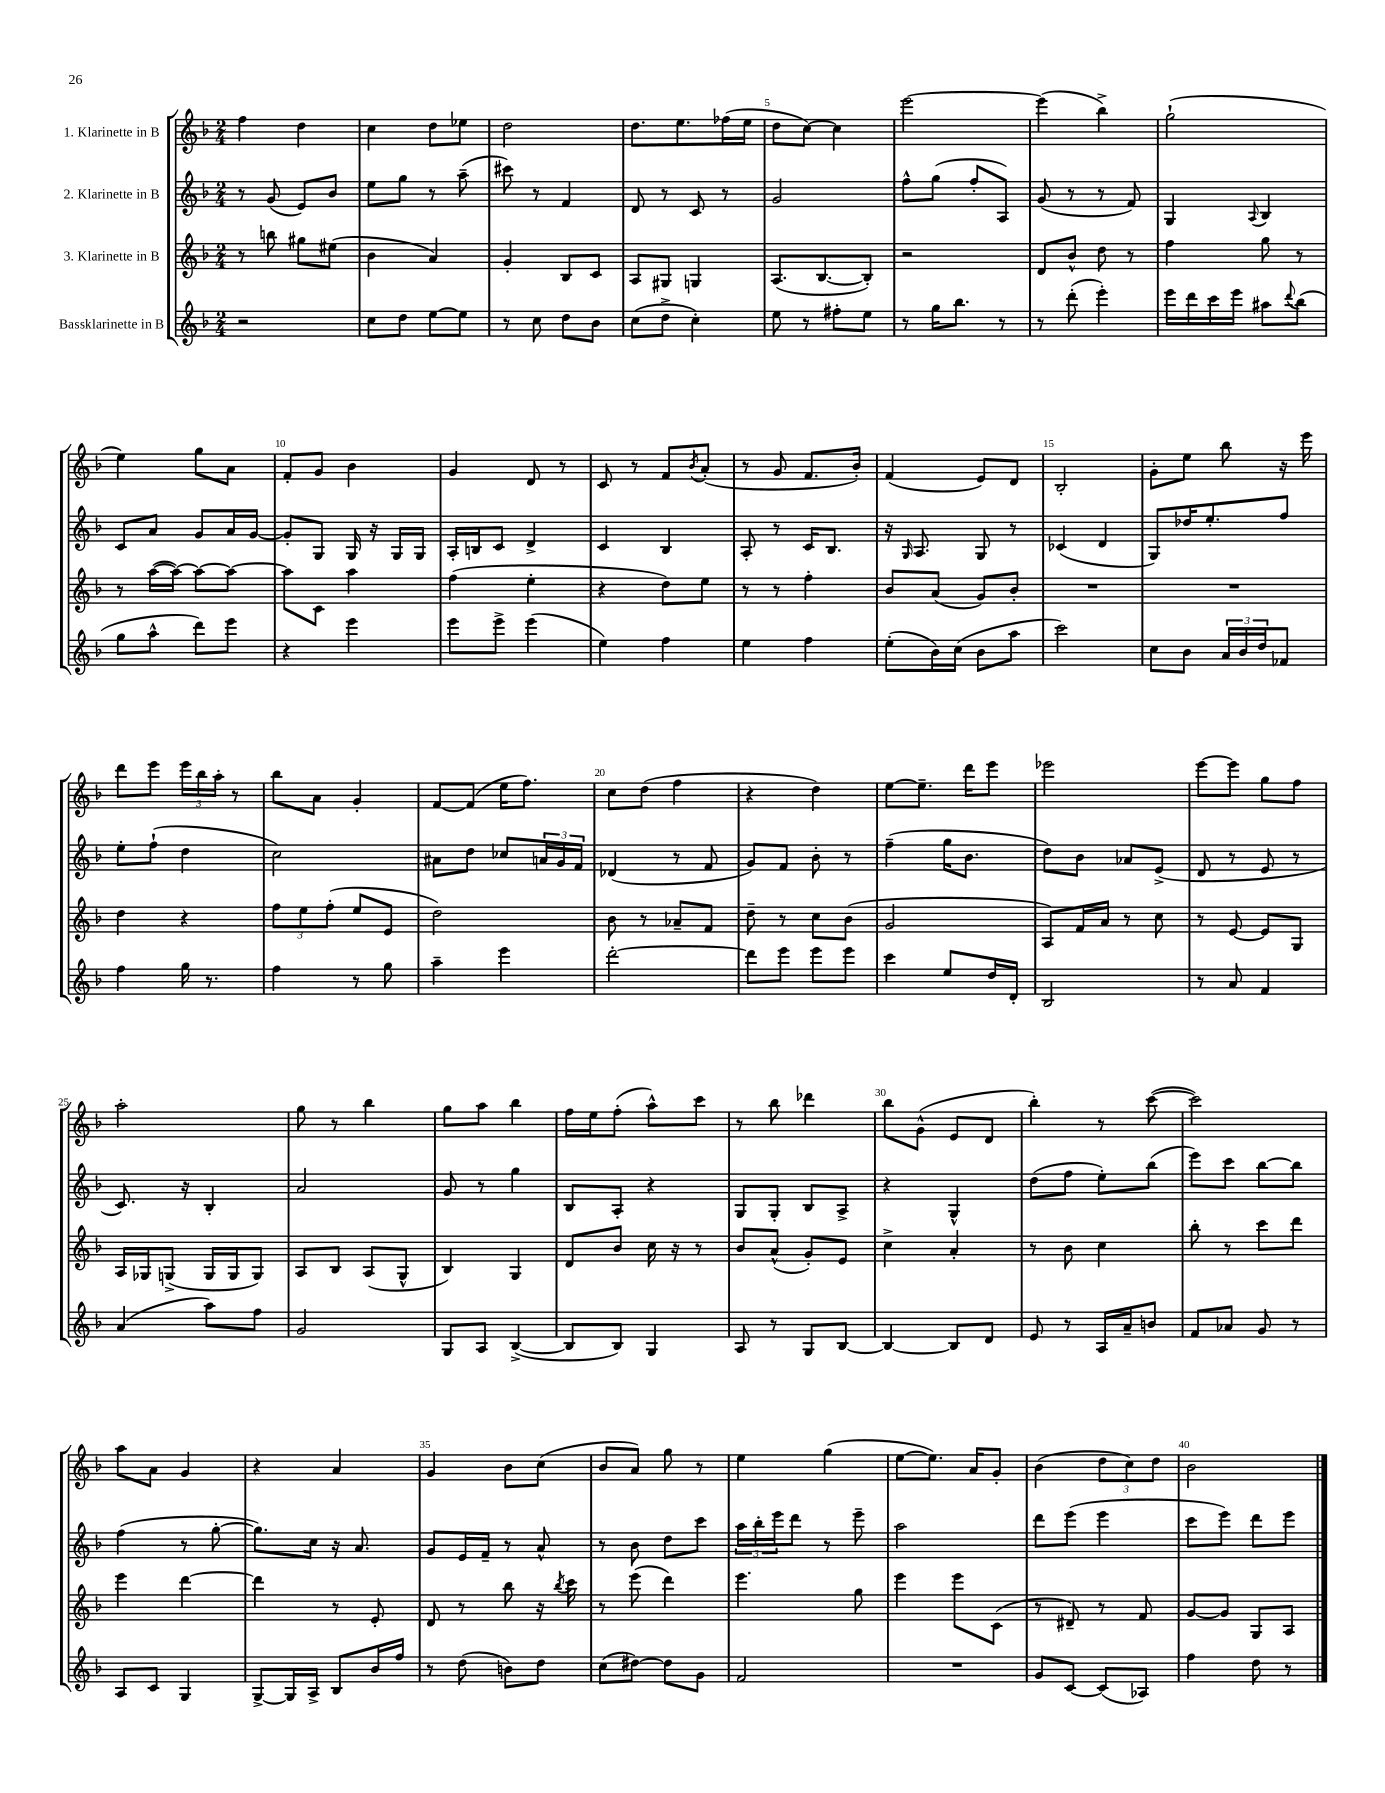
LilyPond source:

<<
\new StaffGroup <<
\new Staff = "s0" \with { instrumentName = "1. Klarinette in B" } {
    \clef treble \key f \major \numericTimeSignature \time 2/4
    f''4 d''4 |
    c''4 d''8 ees''8 |
    d''2 |
    d''8. e''8. fes''16( e''16 |
    d''8 c''8~) c''4 |
    e'''2~ |
    e'''4( bes''4->) |
    g''2-!( |
    e''4) g''8 a'8 |
    f'8-. g'8 bes'4 |
    g'4 d'8 r8 |
    c'8 r8 f'8 \acciaccatura { bes'8 } a'8-.( |
    r8 g'8 f'8. bes'16-.) |
    f'4( e'8) d'8 |
    bes2-. |
    g'8-. e''8 bes''8 r16 e'''16 |
    d'''8 e'''8 \tuplet 3/2 { e'''16 bes''16 a''16-. } r8 |
    bes''8 a'8 g'4-. |
    f'8~ f'8( e''16 f''8.) |
    c''8 d''8( f''4 |
    r4 d''4) |
    e''8~ e''8.-- d'''16 e'''8 |
    ees'''2 |
    e'''8~ e'''8 g''8 f''8 |
    a''2-. |
    g''8 r8 bes''4 |
    g''8 a''8 bes''4 |
    f''16 e''16 f''8-.( a''8-^) c'''8 |
    r8 bes''8 des'''4 |
    bes''8 g'8-^( e'8 d'8 |
    bes''4-.) r8 c'''8~( |
    c'''2) |
    a''8 a'8 g'4 |
    r4 a'4 |
    g'4 bes'8 c''8( |
    bes'8 a'8) g''8 r8 |
    e''4 g''4( |
    e''8~ e''8.) a'16 g'8-. |
    bes'4( \tuplet 3/2 { d''8 c''8) d''8 } |
    bes'2 \bar "|." |
}
\new Staff = "s1" \with { instrumentName = "2. Klarinette in B" } {
    \clef treble \key f \major \numericTimeSignature \time 2/4
    r8 g'8( e'8) bes'8 |
    e''8 g''8 r8 a''8--( |
    cis'''8) r8 f'4 |
    d'8 r8 c'8 r8 |
    g'2 |
    f''8-^ g''8( f''8-. a8) |
    g'8( r8 r8 f'8) |
    g4 \appoggiatura { a8 } bes4 |
    c'8 a'8 g'8 a'16 g'16~ |
    g'8-. g8 g16 r16 g16 g16 |
    a16-. b16 c'8 d'4-> |
    c'4 bes4 |
    a8-. r8 c'16 bes8. |
    r16 \grace { g16 } a8. g8 r8 |
    ces'4( d'4 |
    g8) des''16 e''8.-. f''8 |
    e''8-. f''8-!( d''4 |
    c''2) |
    ais'8 d''8 ces''8 \tuplet 3/2 { a'16 g'16 f'16 } |
    des'4( r8 f'8 |
    g'8) f'8 bes'8-. r8 |
    f''4--( g''16 bes'8. |
    d''8) bes'8 aes'8 e'8->( |
    d'8 r8 e'8 r8 |
    c'8.) r16 bes4-. |
    a'2 |
    g'8 r8 g''4 |
    bes8 a8-. r4 |
    g8 g8-. bes8 a8-> |
    r4 g4-^ |
    d''8( f''8 e''8-.) bes''8( |
    e'''8) c'''8 bes''8~ bes''8 |
    f''4( r8 g''8~-. |
    g''8.) c''16 r16 a'8. |
    g'8 e'16 f'16-- r8 a'8-^ |
    r8 bes'8 d''8 c'''8 |
    \tuplet 3/2 { a''16 bes''16-. e'''16 } d'''8 r8 e'''8-- |
    a''2 |
    d'''8 e'''8( e'''4 |
    c'''8 e'''8) d'''8 e'''8 \bar "|." |
}
\new Staff = "s2" \with { instrumentName = "3. Klarinette in B" } {
    \clef treble \key f \major \numericTimeSignature \time 2/4
    r8 b''8 gis''8 eis''8( |
    bes'4 a'4) |
    g'4-. bes8 c'8 |
    a8 gis8 g4 |
    a8.( bes8.~ bes8-.) |
    r2 |
    d'8 bes'8-^ d''8 r8 |
    f''4 g''8 r8 |
    r8 a''16~( a''16~) a''8~ a''8~ |
    a''8 c'8 a''4 |
    f''4( e''4-. |
    r4 d''8) e''8 |
    r8 r8 f''4-. |
    bes'8 a'8( g'8) bes'8-. |
    R2 |
    R2 |
    d''4 r4 |
    \tuplet 3/2 { f''8 e''8 f''8-.( } e''8 e'8 |
    d''2) |
    bes'8 r8 aes'8-- f'8 |
    d''8-- r8 c''8 bes'8( |
    g'2 |
    a8) f'16 a'16 r8 c''8 |
    r8 e'8~ e'8 g8 |
    a16 ges16 g8->( g16 g16 g8) |
    a8 bes8 a8( g8-^ |
    bes4) g4 |
    d'8 bes'8 c''16 r16 r8 |
    bes'8 a'8-^( g'8-.) e'8 |
    c''4-> a'4-. |
    r8 bes'8 c''4 |
    bes''8-. r8 c'''8 d'''8 |
    e'''4 d'''4~ |
    d'''4 r8 e'8-. |
    d'8 r8 bes''8 r16 \acciaccatura { bes''8 } c'''16 |
    r8 e'''8( d'''4) |
    e'''4. g''8 |
    e'''4 e'''8 c'8( |
    r8 dis'8--) r8 f'8 |
    g'8~ g'8 g8 a8 \bar "|." |
}
\new Staff = "s3" \with { instrumentName = "Bassklarinette in B" } {
    \clef treble \key f \major \numericTimeSignature \time 2/4
    r2 |
    c''8 d''8 e''8~ e''8 |
    r8 c''8 d''8 bes'8 |
    c''8( d''8-> c''4-.) |
    e''8 r8 fis''8-. e''8 |
    r8 g''16 bes''8. r8 |
    r8 d'''8-.( e'''4-.) |
    e'''16 d'''16 c'''16 e'''16 ais''8 \appoggiatura { d'''8 } bes''8( |
    g''8 a''8-^ d'''8) e'''8 |
    r4 e'''4 |
    e'''8 e'''8-> e'''4( |
    e''4) f''4 |
    e''4 f''4 |
    e''8-.( bes'16) c''16( bes'8 a''8 |
    c'''2) |
    c''8 bes'8 \tuplet 3/2 { a'16 bes'16 d''16 } fes'8 |
    f''4 g''16 r8. |
    f''4 r8 g''8 |
    a''4-- e'''4 |
    d'''2~-. |
    d'''8 e'''8 e'''8 e'''8 |
    c'''4 e''8 d''16 d'16-. |
    bes2 |
    r8 a'8 f'4 |
    a'4( a''8) f''8 |
    g'2 |
    g8 a8 bes4~->( |
    bes8 bes8) g4 |
    a8 r8 g8 bes8~ |
    bes4~ bes8 d'8 |
    e'8 r8 a16 a'16-- b'8 |
    f'8 aes'8 g'8 r8 |
    a8 c'8 g4 |
    g8~-> g16 a16-> bes8 bes'16 f''16 |
    r8 d''8( b'8) d''8 |
    c''8( dis''8~) dis''8 g'8 |
    f'2 |
    R2 |
    g'8 c'8~ c'8( aes8) |
    f''4 d''8 r8 \bar "|." |
}
>>
>>
\layout { \context { \Score \override BarNumber.break-visibility = ##(#f #t #t) barNumberVisibility = #(every-nth-bar-number-visible 5) } }
